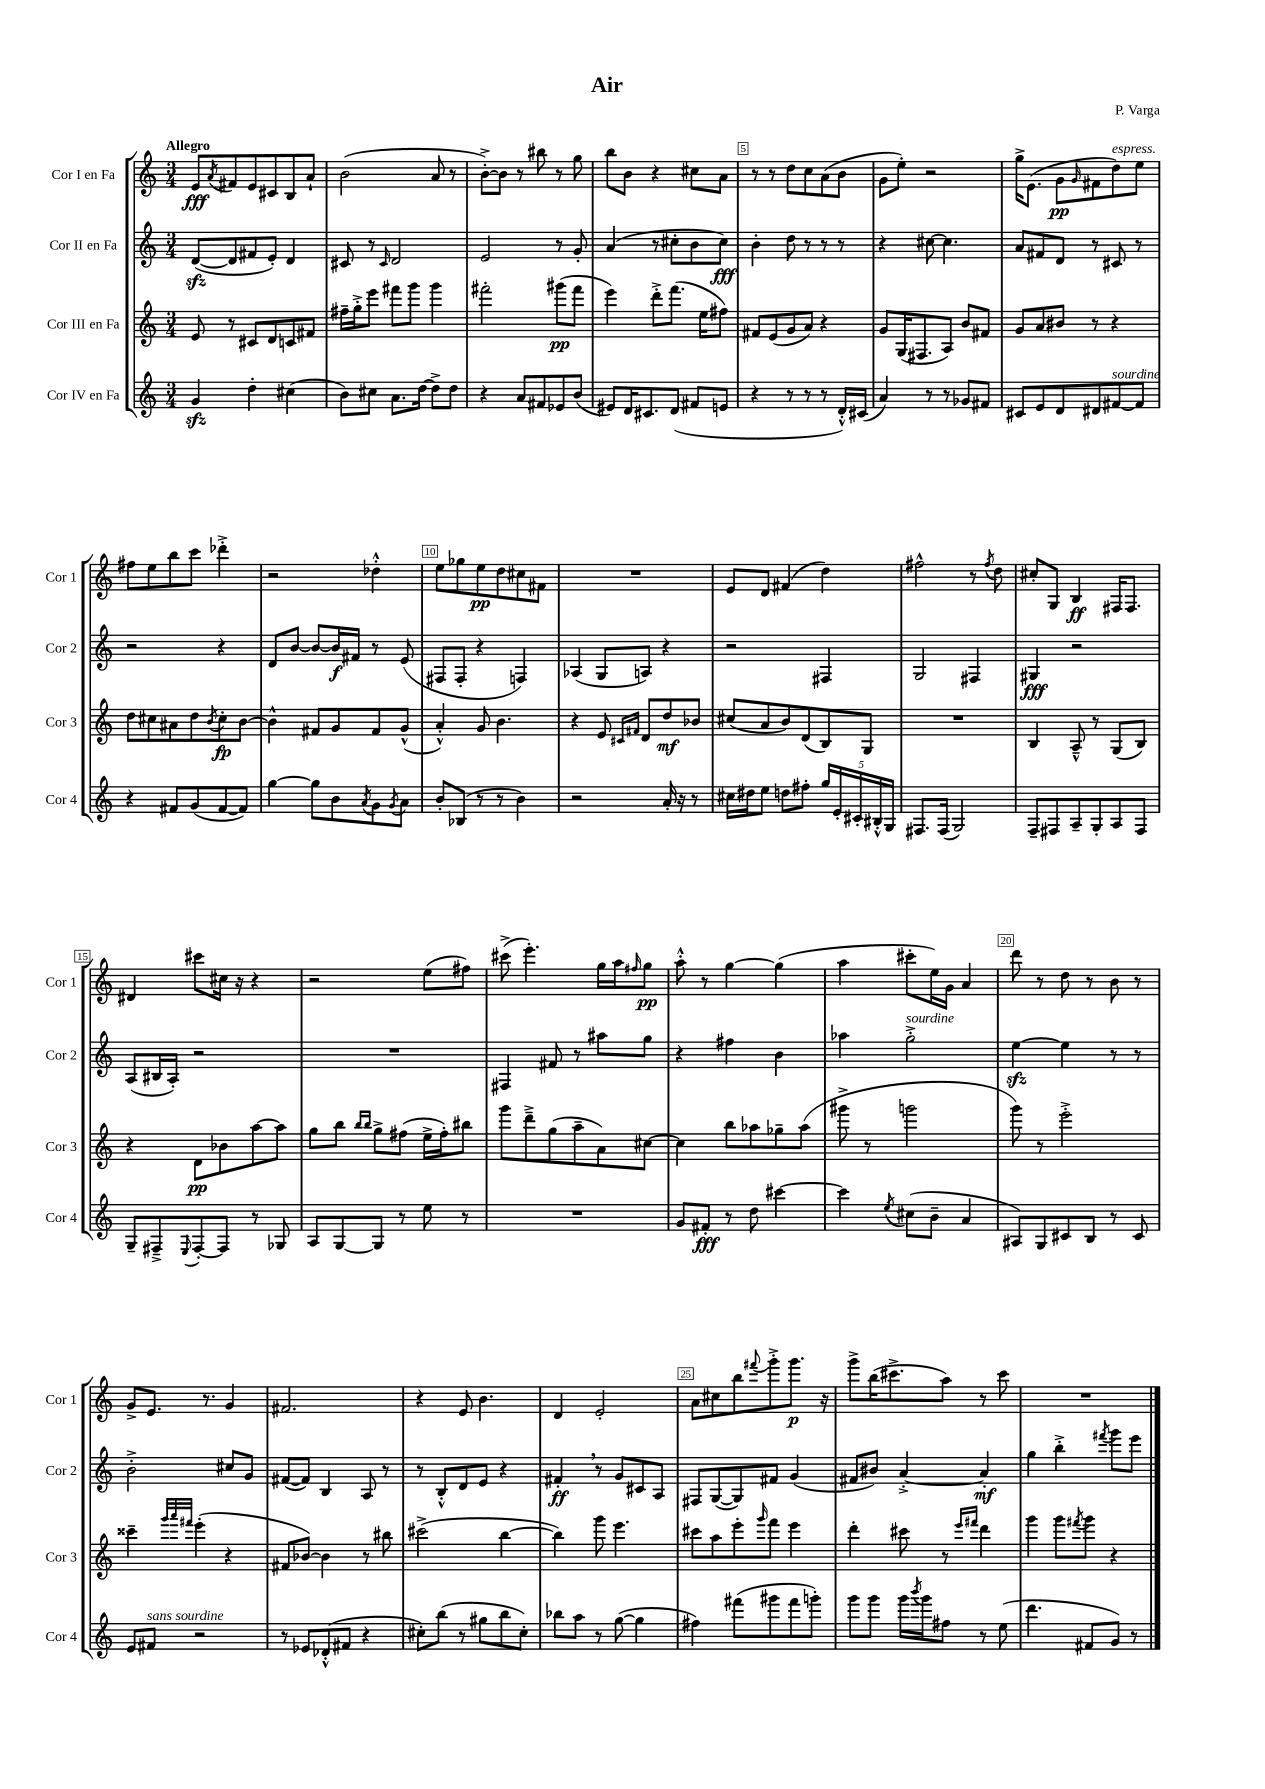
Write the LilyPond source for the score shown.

\header { title = "Air" composer = "P. Varga" }
<<
\new StaffGroup <<
\new Staff = "s0" \with { instrumentName = "Cor I en Fa" shortInstrumentName = "Cor 1" } {
    \clef treble \key c \major \numericTimeSignature \time 3/4 \tempo "Allegro"
    e'8\fff \acciaccatura { a'8 } fis'8 e'8 cis'8 b8 a'8-! |
    b'2( a'8 r8 |
    b'8~-.->) b'8 r8 bis''8 r8 g''8 |
    b''8 b'8 r4 cis''8 a'8 |
    r8 r8 d''8 c''8 a'8( b'8 |
    g'8 e''8-.) r2 |
    g''16-> e'8.( g'8\pp \grace { g'16 } fis'8 d''8^\markup { \italic "espress." }) e''8 |
    fis''8 e''8 b''8 c'''8 des'''4-.-> |
    r2 des''4-.-^ |
    e''8 ges''8 e''8\pp d''8 cis''8 fis'8 |
    R2. |
    e'8 d'8 fis'4( d''4) |
    fis''2-^ r8 \acciaccatura { fis''8 } d''8 |
    cis''8-. g8 b4\ff fis16 fis8. |
    dis'4 cis'''8 cis''16 r16 r4 |
    r2 e''8( fis''8) |
    cis'''8->( e'''4.-.) g''16 a''16 \grace { fis''16 } g''8\pp |
    a''8-.-^ r8 g''4~ g''4( |
    a''4 cis'''8-. e''16) g'16 a'4 |
    d'''8 r8 d''8 r8 b'8 r8 |
    g'8-> e'8. r8. g'4 |
    fis'2. |
    r4 e'8 b'4. |
    d'4 e'2-. |
    a'8 cis''8 b''8 \appoggiatura { fis'''8 } g'''8-.-> g'''8.\p r16 |
    g'''8-> b''16( cis'''8.-> a''8) r8 cis'''8 |
    R2. \bar "|." |
}
\new Staff = "s1" \with { instrumentName = "Cor II en Fa" shortInstrumentName = "Cor 2" } {
    \clef treble \key c \major \numericTimeSignature \time 3/4
    d'8~\sfz( d'8 fis'8 e'8-.) d'4 |
    cis'8 r8 \grace { cis'16 } d'2 |
    e'2 r8 g'8-. |
    a'4( r8 cis''8-. b'8 cis''8\fff) |
    b'4-. d''8 r8 r8 r8 |
    r4 cis''8~ cis''4. |
    a'8 fis'8 d'8 r8 cis'8 r8 |
    r2 r4 |
    d'8 b'8~ b'8~ b'16\f fis'16 r8 e'8( |
    fis8 fis8-. r4 f4) |
    aes4( g8 a8) r4 |
    r2 fis4 |
    g2 fis4 |
    gis4\fff r2 |
    a8( bis16 a16-.) r2 |
    R2. |
    fis4 fis'8 r8 ais''8 g''8 |
    r4 fis''4 b'4 |
    aes''4 g''2-.->^\markup { \italic "sourdine" } |
    e''4~\sfz e''4 r8 r8 |
    b'2-.-> cis''8 g'8 |
    fis'8~( fis'8) b4 a8 r8 |
    r8 b8-.-^ d'8 e'8 r4 |
    fis'4-.\ff \breathe r8 g'8 cis'8 a8 |
    fis8 g8~( g8) fis'8 g'4( |
    fis'8 bis'8) a'4~-.-> a'4-.\mf |
    g''4 b''4-.-> \acciaccatura { fis'''8 } g'''8 e'''8 \bar "|." |
}
\new Staff = "s2" \with { instrumentName = "Cor III en Fa" shortInstrumentName = "Cor 3" } {
    \clef treble \key c \major \numericTimeSignature \time 3/4
    e'8 r8 cis'8 d'8 c'8 fis'8 |
    fis''16-- g''16-.-> e'''8 fis'''8 g'''8 g'''4 |
    fis'''2-. gis'''8\pp( fis'''8 |
    e'''4) d'''8-.-> f'''8.( e''16 fis''8) |
    fis'8 e'8( g'8 a'8) r4 |
    g'8 g16( fis8. a8) b'8 fis'8 |
    g'8 a'8 bis'8 r8 r4 |
    d''8 cis''8 ais'8 d''8 \acciaccatura { b'8 } cis''8-.\fp b'8~ |
    b'4-^ fis'8 g'8 fis'8 g'8-^( |
    a'4-.-^) g'8 b'4. |
    r4 e'8 \grace { cis'16 fis'16 } d'8 d''8\mf bes'8 |
    cis''8( a'8 b'8) d'8( b8) g8 |
    R2. |
    b4 a8---^ r8 g8( b8) |
    r4 d'8\pp bes'8 a''8~ a''8 |
    g''8 b''8 \grace { b''16 b''16 } g''8-> fis''8( e''16-> fis''16-.) bis''8 |
    g'''8 d'''8---> g''8( a''8-- a'8) cis''8~ |
    cis''4 b''8 aes''8 ges''8-- aes''8( |
    gis'''8-> r8 g'''2 |
    g'''8) r8 e'''2-.-> |
    cisis'''4-- \grace { g'''32 a'''32 fis'''32 } e'''4-.( r4 |
    fis'8 bes'8~) bes'4 r8 bis''8 |
    cis'''2->( b''4~ |
    b''4) g'''8 e'''4. |
    cis'''8 a''8 e'''8-. \grace { g'''16 } f'''8 e'''4 |
    d'''4-. cis'''8 r8 \grace { e'''16 fis'''16 } d'''4 |
    g'''4 g'''8 \acciaccatura { fis'''8 } g'''8 r4 \bar "|." |
}
\new Staff = "s3" \with { instrumentName = "Cor IV en Fa" shortInstrumentName = "Cor 4" } {
    \clef treble \key c \major \numericTimeSignature \time 3/4
    g'4\sfz d''4-. cis''4( |
    b'8) cis''8 a'8. d''16~ d''8-> d''8 |
    r4 a'8 fis'8 ees'8 b'8( |
    eis'8) d'16 cis'8. d'8( fis'8 e'8 |
    r4 r8 r8 r8 d'16-.-^) cis'16( |
    a'4) r8 r8 ges'8 fis'8 |
    cis'8 e'8 d'8 dis'8 fis'8~^\markup { \italic "sourdine" } fis'8 |
    r4 fis'8 g'8( fis'8~ fis'8) |
    g''4~ g''8 b'8 \acciaccatura { a'8 } g'8 \acciaccatura { g'8 } a'8 |
    b'8-. bes8( r8 r8 b'4) |
    r2 a'16-. r16 r8 |
    cis''16 dis''16 e''8 d''8 fis''8-. \tuplet 5/4 { g''16 e'16-. cis'16-. bis16-.-^ g16 } |
    fis8. fis16( g2) |
    f8-- fis8 a8-- g8-. a8 fis8 |
    g8-- fis8---> \appoggiatura { e8 } fis8~-. fis8 r8 ges8 |
    a8 g8~ g8 r8 e''8 r8 |
    R2. |
    g'8 fis'8-.\fff r8 d''8 cis'''4~ |
    cis'''4 \acciaccatura { e''8 } cis''8( b'8-- a'4 |
    ais8) g8 cis'8 b8 r8 cis'8 |
    e'8 fis'8^\markup { \italic "sans sourdine" } r2 |
    r8 ees'8 des'8-.-^( fis'8 r4 |
    cis''8-.) b''8( r8 gis''8 b''8 cis''8-.) |
    bes''8 a''8 r8 g''8~( g''4 |
    fis''4) fis'''8( gis'''8 fis'''8 g'''8-.) |
    g'''8 g'''8 g'''16 \acciaccatura { b'''8 } g'''16 fis''8 r8 e''8( |
    d'''4. fis'8 g'8) r8 \bar "|." |
}
>>
>>
\layout { \context { \Score \override BarNumber.break-visibility = ##(#f #t #t) barNumberVisibility = #(every-nth-bar-number-visible 5) \override BarNumber.stencil = #(make-stencil-boxer 0.1 0.3 ly:text-interface::print) } }
